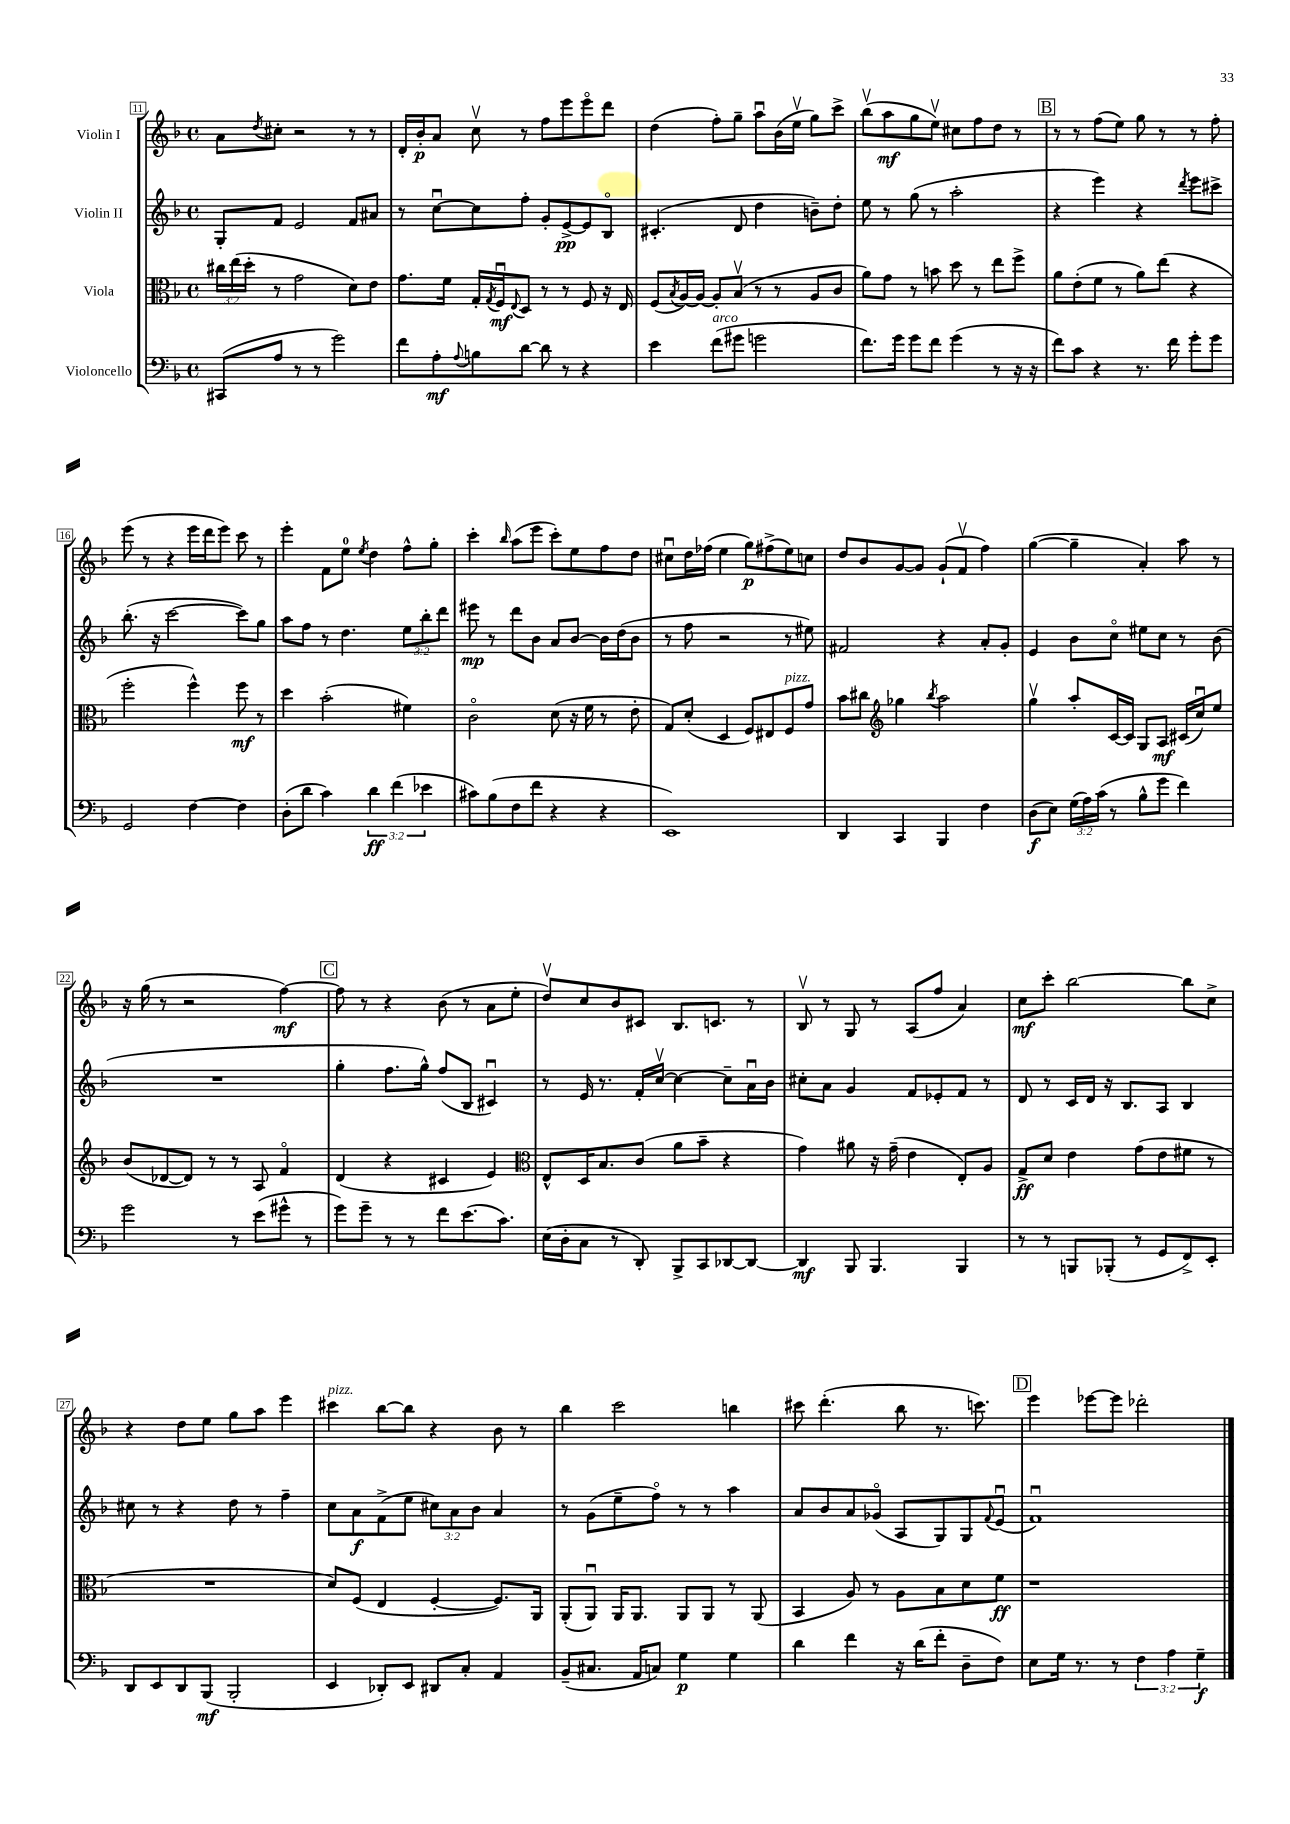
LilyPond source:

<<
\new StaffGroup <<
\new Staff = "s0" \with { instrumentName = "Violin I" } {
    \clef treble \key f \major \defaultTimeSignature \time 4/4
    a'8 \acciaccatura { d''8 } cis''8-. r2 r8 r8 |
    d'16-. bes'16-.\p a'8 c''8\upbow r8 f''8 e'''8 e'''8\flageolet d'''8 |
    d''4( f''8-.) g''8-- a''8\downbow bes'16( e''16\upbow g''8) c'''8-> |
    bes''8\upbow( a''8\mf g''8 e''8\upbow) cis''8 f''8 d''8 r8 |
    \mark \markup { \box "B" } r8 r8 f''8( e''8) g''8 r8 r8 f''8-. |
    e'''8( r8 r4 e'''16 d'''16 e'''8) c'''8 r8 |
    e'''4-. f'8 e''8-0 \acciaccatura { e''8 } d''4 f''8-^ g''8-. |
    c'''4-. \grace { bes''16 } a''8( e'''8 c'''8-.) e''8 f''8 d''8 |
    cis''8\downbow d''16 fes''16( e''4 g''8\p) fis''8->( e''8) c''8 |
    d''8 bes'8 g'8~ g'8 g'8-!( f'8\upbow f''4) |
    g''4~( g''4-- a'4-.) a''8 r8 |
    r16 g''16( r8 r2 f''4~\mf) |
    \mark \markup { \box "C" } f''8 r8 r4 bes'8( r8 a'8 e''8-. |
    d''8\upbow) c''8 bes'8 cis'8 bes8. c'8. r8 |
    bes8\upbow r8 g8 r8 a8( f''8 a'4) |
    c''8\mf c'''8-. bes''2~ bes''8 c''8-> |
    r4 d''8 e''8 g''8 a''8 e'''4 |
    cis'''4^\markup { \italic "pizz." } bes''8~ bes''8 r4 bes'8 r8 |
    bes''4 c'''2 b''4 |
    cis'''8 d'''4.-.( bes''8 r8. c'''8.) |
    \mark \markup { \box "D" } e'''4 ees'''8~ ees'''8 des'''2-. \bar "|." |
}
\new Staff = "s1" \with { instrumentName = "Violin II" } {
    \clef treble \key f \major \defaultTimeSignature \time 4/4 \override Staff.TupletNumber.text = #tuplet-number::calc-fraction-text
    g8-. f'8 e'2 f'8 ais'8 |
    r8 c''8~\downbow c''8 f''8-. g'8-. e'8~->\pp e'8 bes8\flageolet |
    cis'4.-.( d'8 d''4 b'8--) d''8-. |
    e''8 r8 g''8( r8 a''2-. |
    \mark \markup { \box "B" } r4 e'''4) r4 \acciaccatura { d'''8 } e'''8 cis'''8-> |
    bes''8.-.( r16 c'''2~ c'''8) g''8 |
    a''8 f''8 r8 d''4. \tuplet 3/2 { e''8 bes''8-. d'''8 } |
    eis'''8\mp r8 d'''8 bes'8 a'8 bes'8~ bes'16 d''16( bes'8 |
    r8 f''8 r2 r8 eis''8) |
    fis'2 r4 a'8-. g'8-. |
    e'4 bes'8 c''8\flageolet eis''8 c''8 r8 bes'8( |
    R1 |
    \mark \markup { \box "C" } g''4-. f''8. g''16-^) f''8( bes8 cis'4\downbow) |
    r8 e'16 r8. f'16-. c''16~\upbow c''4~ c''8-- a'16\downbow bes'16 |
    cis''8-. a'8 g'4 f'8 ees'8-. f'8 r8 |
    d'8 r8 c'16 d'16 r16 bes8. a8 bes4 |
    cis''8 r8 r4 d''8 r8 f''4-- |
    c''8 a'8\f f'8->( e''8 \tuplet 3/2 { cis''8) a'8 bes'8 } a'4 |
    r8 g'8( e''8-- f''8\flageolet) r8 r8 a''4 |
    a'8 bes'8 a'8 ges'8\flageolet( a8 g8) g8 \appoggiatura { f'8 } e'8\downbow( |
    \mark \markup { \box "D" } f'1\downbow) \bar "|." |
}
\new Staff = "s2" \with { instrumentName = "Viola" } {
    \clef alto \key f \major \defaultTimeSignature \time 4/4 \override Staff.TupletNumber.text = #tuplet-number::calc-fraction-text
    \tuplet 3/2 { cis''16 e''16( d''16-. } r8 g'2 d'8) e'8 |
    g'8. f'16 g16-. \acciaccatura { g8 } f16\downbow\mf \appoggiatura { e8 } d8 r8 r8 f8 r16 e16 |
    f8( \acciaccatura { bes8 } a16~) a16~ a8-. bes8\upbow( r8 r8 a8 c'8 |
    a'8) g'8 r8 b'8 d''8 r8 e''8 f''8-> |
    \mark \markup { \box "B" } a'8 e'8-.( f'8 r8 a'8) e''8( r4 |
    f''2-. f''4-^) f''8\mf r8 |
    d''4 bes'2-.( fis'4) |
    c'2\flageolet d'8( r16 f'16 r8 e'8-. |
    g8) d'8-.( d4 f8) eis8 f8^\markup { \italic "pizz." } g'8 |
    bes'8 cis''8 \clef treble ges''4 \acciaccatura { bes''8 } a''2 |
    g''4\upbow a''8-. c'16~ c'16 g8 a8\mf cis'16( c''16\downbow) e''8 |
    bes'8( des'8~ des'8) r8 r8 a8 f'4\flageolet |
    \mark \markup { \box "C" } d'4( r4 cis'4 e'4) |
    \clef alto e8-^ d16 bes8. c'8( a'8 bes'8-- r4 |
    g'4) ais'8 r16 g'16--( e'4 e8-.) a8 |
    g8->\ff d'8 e'4 g'8( e'8 fis'8 r8 |
    R1 |
    d'8) f8( e4 f4~-. f8.) a,16 |
    a,8-.( a,8\downbow) a,16 a,8. a,8 a,8 r8 a,8( |
    bes,4 a8) r8 a8 bes8 d'8 f'8\ff |
    \mark \markup { \box "D" } r1 \bar "|." |
}
\new Staff = "s3" \with { instrumentName = "Violoncello" } {
    \clef bass \key f \major \defaultTimeSignature \time 4/4 \override Staff.TupletNumber.text = #tuplet-number::calc-fraction-text
    cis,8( a8 r8 r8 g'2) |
    f'8 a8-.\mf \appoggiatura { a8 } b8 d'8~ d'8 r8 r4 |
    e'4 f'8^\markup { \italic "arco" }( gis'8 g'2 |
    f'8.) g'16 g'8 f'8 g'4( r8 r16 r16 |
    \mark \markup { \box "B" } f'8) c'8 r4 r8. f'16 g'8-. g'8 |
    g,2 f4~ f4 |
    d8-.( d'8 c'4) \tuplet 3/2 { d'4\ff f'4( ees'4 } |
    cis'8) bes8( f8 f'8 r4 r4 |
    e,1) |
    d,4 c,4 bes,,4 f4 |
    d8\f( e8) \tuplet 3/2 { g16( a16) c'16( } r8 bes8-^ g'8 f'4) |
    g'2 r8 e'8( gis'8-^ r8 |
    \mark \markup { \box "C" } g'8) g'8-- r8 r8 f'8 e'8.( c'8.) |
    e16( d16-. c8 r8 d,8-.) bes,,8-> c,8 des,8~ des,8~ |
    des,4\mf bes,,8 bes,,4. bes,,4 |
    r8 r8 b,,8 bes,,8-.( r8 g,8 f,8->) e,8-. |
    d,8 e,8 d,8 bes,,8\mf( bes,,2-. |
    e,4 des,8-.) e,8 dis,8 c8-. a,4 |
    bes,8--( cis8. a,16 c8) g4\p g4 |
    d'4 f'4 r16 d'16( f'8-. d8-- f8) |
    \mark \markup { \box "D" } e8 g16 r8. r8 \tuplet 3/2 { f4 a4 g4--\f } \bar "|." |
}
>>
>>
\layout { \context { \Score currentBarNumber = #11 \override BarNumber.stencil = #(make-stencil-boxer 0.1 0.3 ly:text-interface::print) } }
